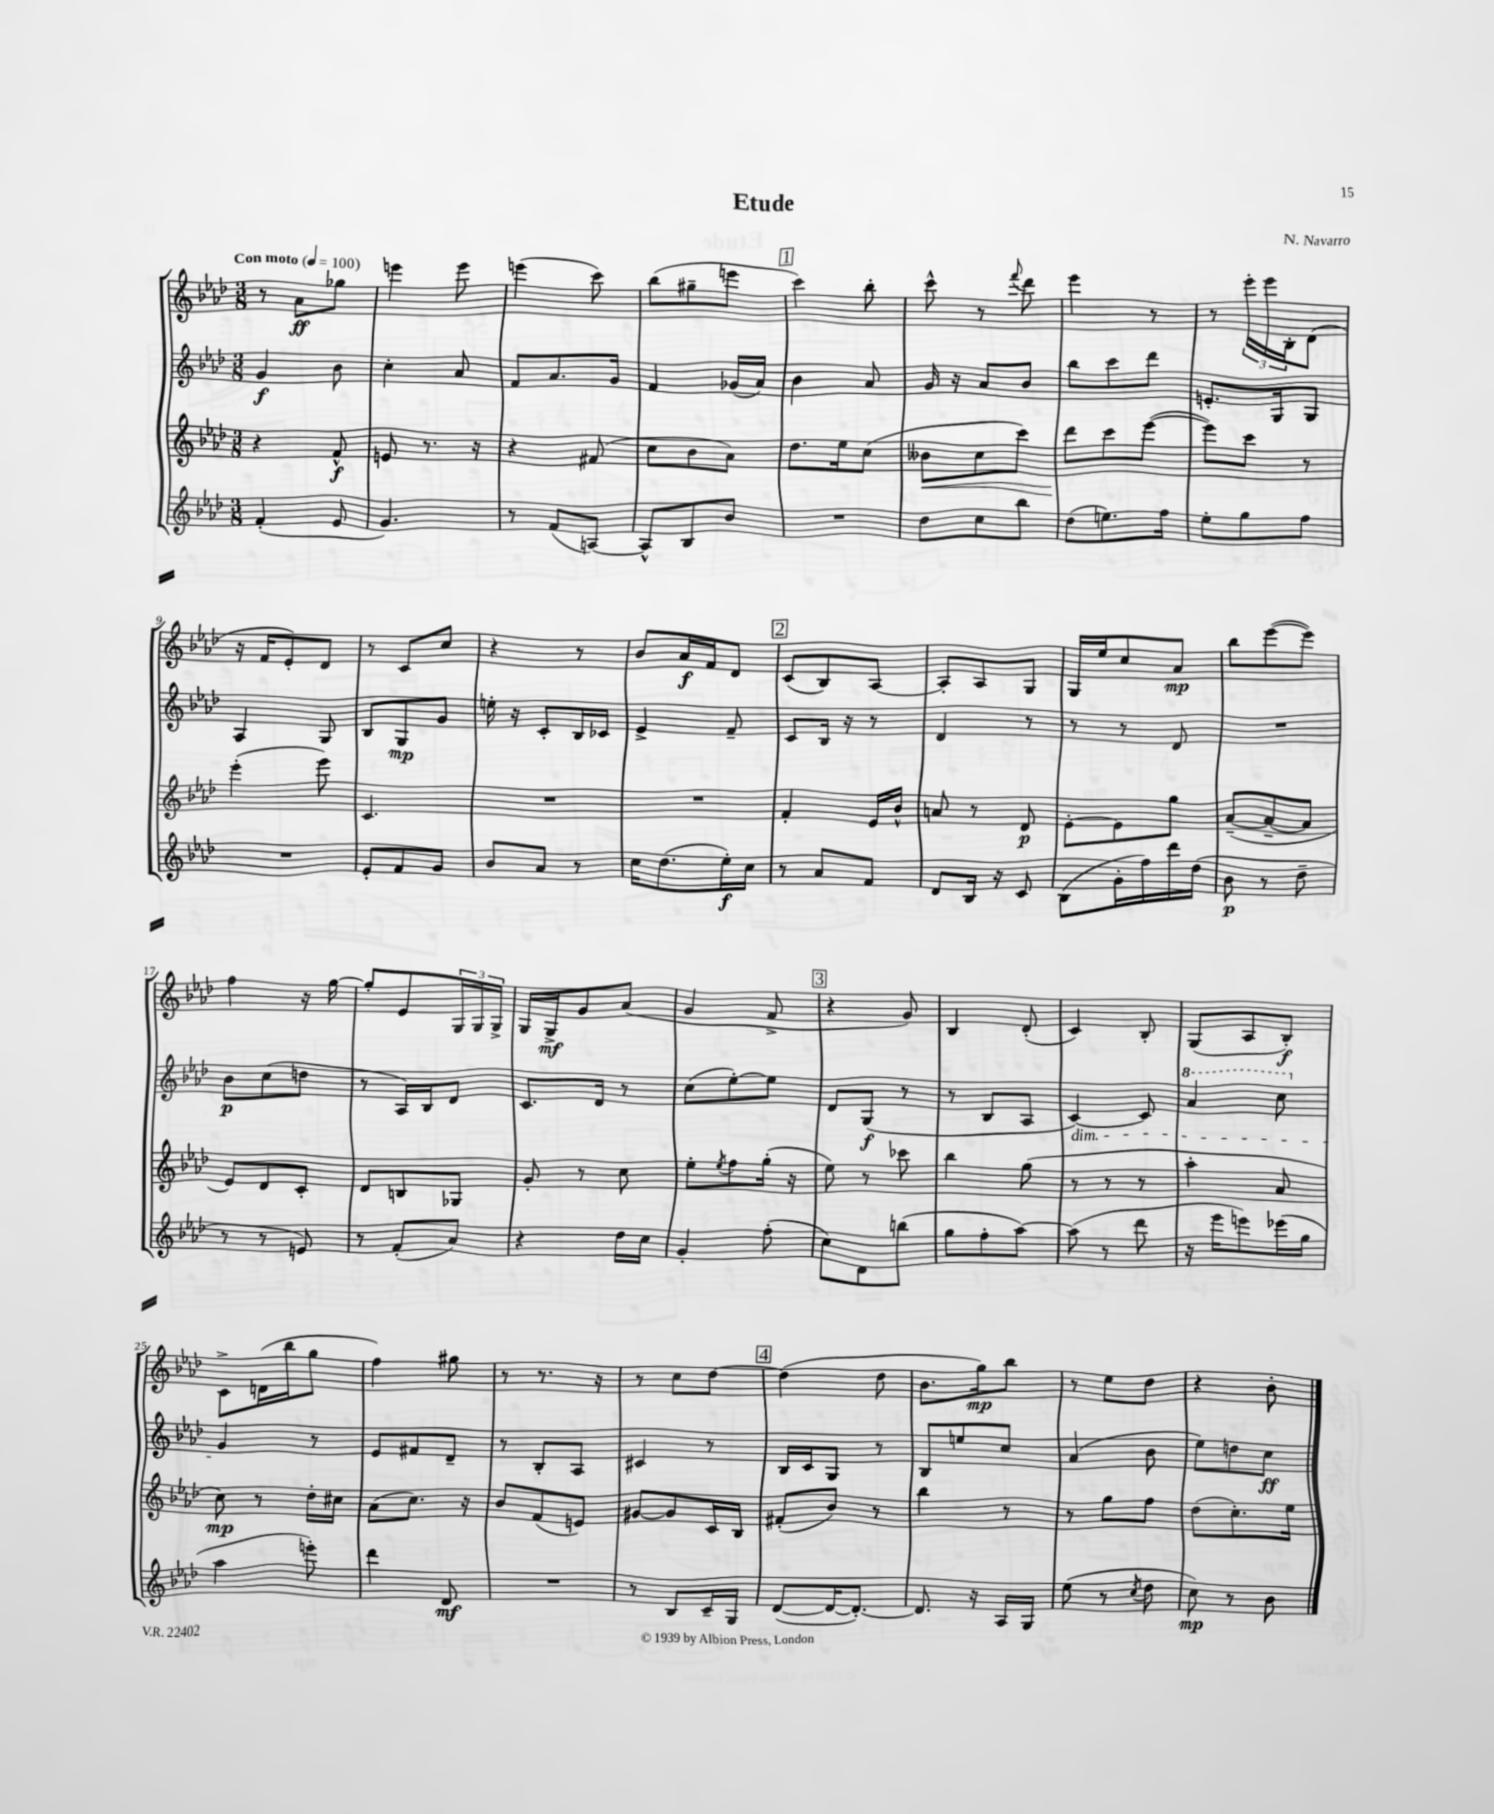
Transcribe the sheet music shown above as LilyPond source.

\header { title = "Etude" composer = "N. Navarro" }
<<
\new StaffGroup <<
\new Staff = "s0" {
    \clef treble \key aes \major \numericTimeSignature \time 3/8 \tempo "Con moto" 4 = 100
    r8 aes'8\ff ges''8 |
    e'''4 e'''8 |
    e'''4( c'''8) |
    bes''8( gis''8-- e'''8 |
    \mark \markup { \box "1" } c'''4) bes''8-. |
    c'''8-^ r8 \appoggiatura { f'''8 } des'''8 |
    ees'''4 r8 |
    r8 \tuplet 3/2 { ees'''16-. ees'''16 bes16-. } des'8( |
    r16 f'16 ees'8-.) des'8 |
    r8 c'8 c''8 |
    r4 r8 |
    bes'8 aes'16\f f'16 des'8 |
    \mark \markup { \box "2" } c'8( bes8) aes8~ |
    aes8-. aes8 g8 |
    g16 ees''16 c''8 aes'8\mp |
    bes''8 ees'''8~( ees'''8) |
    f''4 r16 g''16~ |
    g''8-. ees'8 \tuplet 3/2 { g16 g16 g16-> } |
    g16 g16->\mf g'8 aes'8( |
    g'4 f'8-> |
    \mark \markup { \box "3" } r4 g'8) |
    bes4 des'8-.( |
    c'4) bes8-. |
    g8( aes8 bes8-.\f) |
    c'8-> d'16( bes''16 g''8 |
    f''4) gis''8 |
    r8 r8. r16 |
    r8 c''8 des''8~ |
    \mark \markup { \box "4" } des''4( des''8 |
    bes'8. g''16\mp) bes''8 |
    r8 ees''8 des''8 |
    r4 bes'8-. \bar "|." |
}
\new Staff = "s1" {
    \clef treble \key aes \major \numericTimeSignature \time 3/8
    g'4\f bes'8 |
    c''4-. aes'8 |
    f'8 aes'8. g'16 |
    f'4 ges'16( aes'16) |
    \mark \markup { \box "1" } bes'4 aes'8 |
    g'16 r16 aes'8 bes'8 |
    bes''8 c'''8 des'''8 |
    e'8.-. g16 g8 |
    aes4 g8 |
    bes8 g8\mp g'8 |
    e''16-. r16 c'8-. bes16 ces'16 |
    ees'4-> f'8-- |
    \mark \markup { \box "2" } c'8 bes16 r16 r8 |
    des'4 r8 |
    r8 r8 des'8 |
    R4. |
    bes'8\p c''8( d''8 |
    r8 aes16) bes16 des'8 |
    c'8. des'16 r8 |
    c''8( ees''8~-.) ees''8 |
    \mark \markup { \box "3" } des'8 g8\f( r8 |
    r8 bes8 aes8 |
    c'4~\dim) c'8 |
    \ottava #1 aes''4 c'''8 \ottava #0 |
    g'4\! r8 |
    ees'8 fis'8 des'8-- |
    r8 bes8-. aes8 |
    cis'4 r8 |
    \mark \markup { \box "4" } bes16 c'16 g8 r8 |
    bes8 e''8 c''8 |
    aes'4( bes'8 |
    ees''8) d''8 c''8\ff \bar "|." |
}
\new Staff = "s2" {
    \clef treble \key aes \major \numericTimeSignature \time 3/8
    r4 f'8-^\f |
    e'8 r8. r16 |
    r4 fis'8( |
    c''8 bes'8 aes'8) |
    \mark \markup { \box "1" } des''8. ees''16 c''8( |
    beses'8\< c''8 c'''8) |
    des'''8\! c'''8 ees'''8~( |
    ees'''8) c'''8 r8 |
    ees'''4-.( ees'''8) |
    c'4. |
    R4. |
    R4. |
    \mark \markup { \box "2" } f'4-. ees'16 bes'16-^ |
    a'8 r8 des'8\p |
    ees'8~-. ees'8 g''8 |
    aes'8~--( aes'8~-- aes'8 |
    ees'8) des'8 c'8-. |
    des'8 b8 ges8 |
    g'8-. r8 c''8 |
    ees''8-. \acciaccatura { ees''8 } f''8 g''16-.( r16 |
    \mark \markup { \box "3" } ees''8) r8 ces'''8 |
    bes''4 g''8( |
    r8 r8 r8 |
    aes''4-. aes'8 |
    c''8\mp) r8 des''16-. cis''16 |
    aes'8( c''8.) r16 |
    bes'8 f'8( e'8) |
    gis'8~ gis'8 c'16 bes16 |
    \mark \markup { \box "4" } fis'8-.( bes'8) r8 |
    bes''4 r8 |
    r8 g''8 f''8 |
    des''8( c''8.-.) ees''16 \bar "|." |
}
\new Staff = "s3" {
    \clef treble \key aes \major \numericTimeSignature \time 3/8
    f'4-.( ees'8 |
    g'4.) |
    r8 f'8( a8~) |
    a8-^ bes8 bes'8 |
    \mark \markup { \box "1" } R4. |
    des''8 c''8 bes''8 |
    des''8( e''8.) f''16 |
    ees''8-. g''8 f''8 |
    R4. |
    ees'8-. f'8 g'8 |
    bes'8 aes'8 r8 |
    c''16 des''8.( ees''16-.\f) c''16 |
    \mark \markup { \box "2" } r8 aes'8 f'8 |
    des'8 bes16 r16 c'8 |
    bes8( g'16-. f''16) des'''16 des''16( |
    bes'8\p r8 des''8-- |
    r8 r8 e'8) |
    r8 f'8-.( aes'8) |
    r4 des''16 c''16 |
    g'4-. f''8-.( |
    \mark \markup { \box "3" } c''8) des'8 b''8( |
    g''8 f''8-. aes''8~) |
    aes''8( r8 des'''8 |
    r16 ees'''16 e'''8) ees'''16( g''16 |
    aes''4 e'''8-.) |
    des'''4 des'8\mf |
    R4. |
    r8 bes8 c'16-- g16 |
    \mark \markup { \box "4" } des'8~( des'16~ des'8.~-.) |
    des'8. r16 aes16 g16 |
    ees''8( r8 \acciaccatura { c''8 } des''8 |
    c''8\mp) r8 bes'8 \bar "|." |
}
>>
>>
